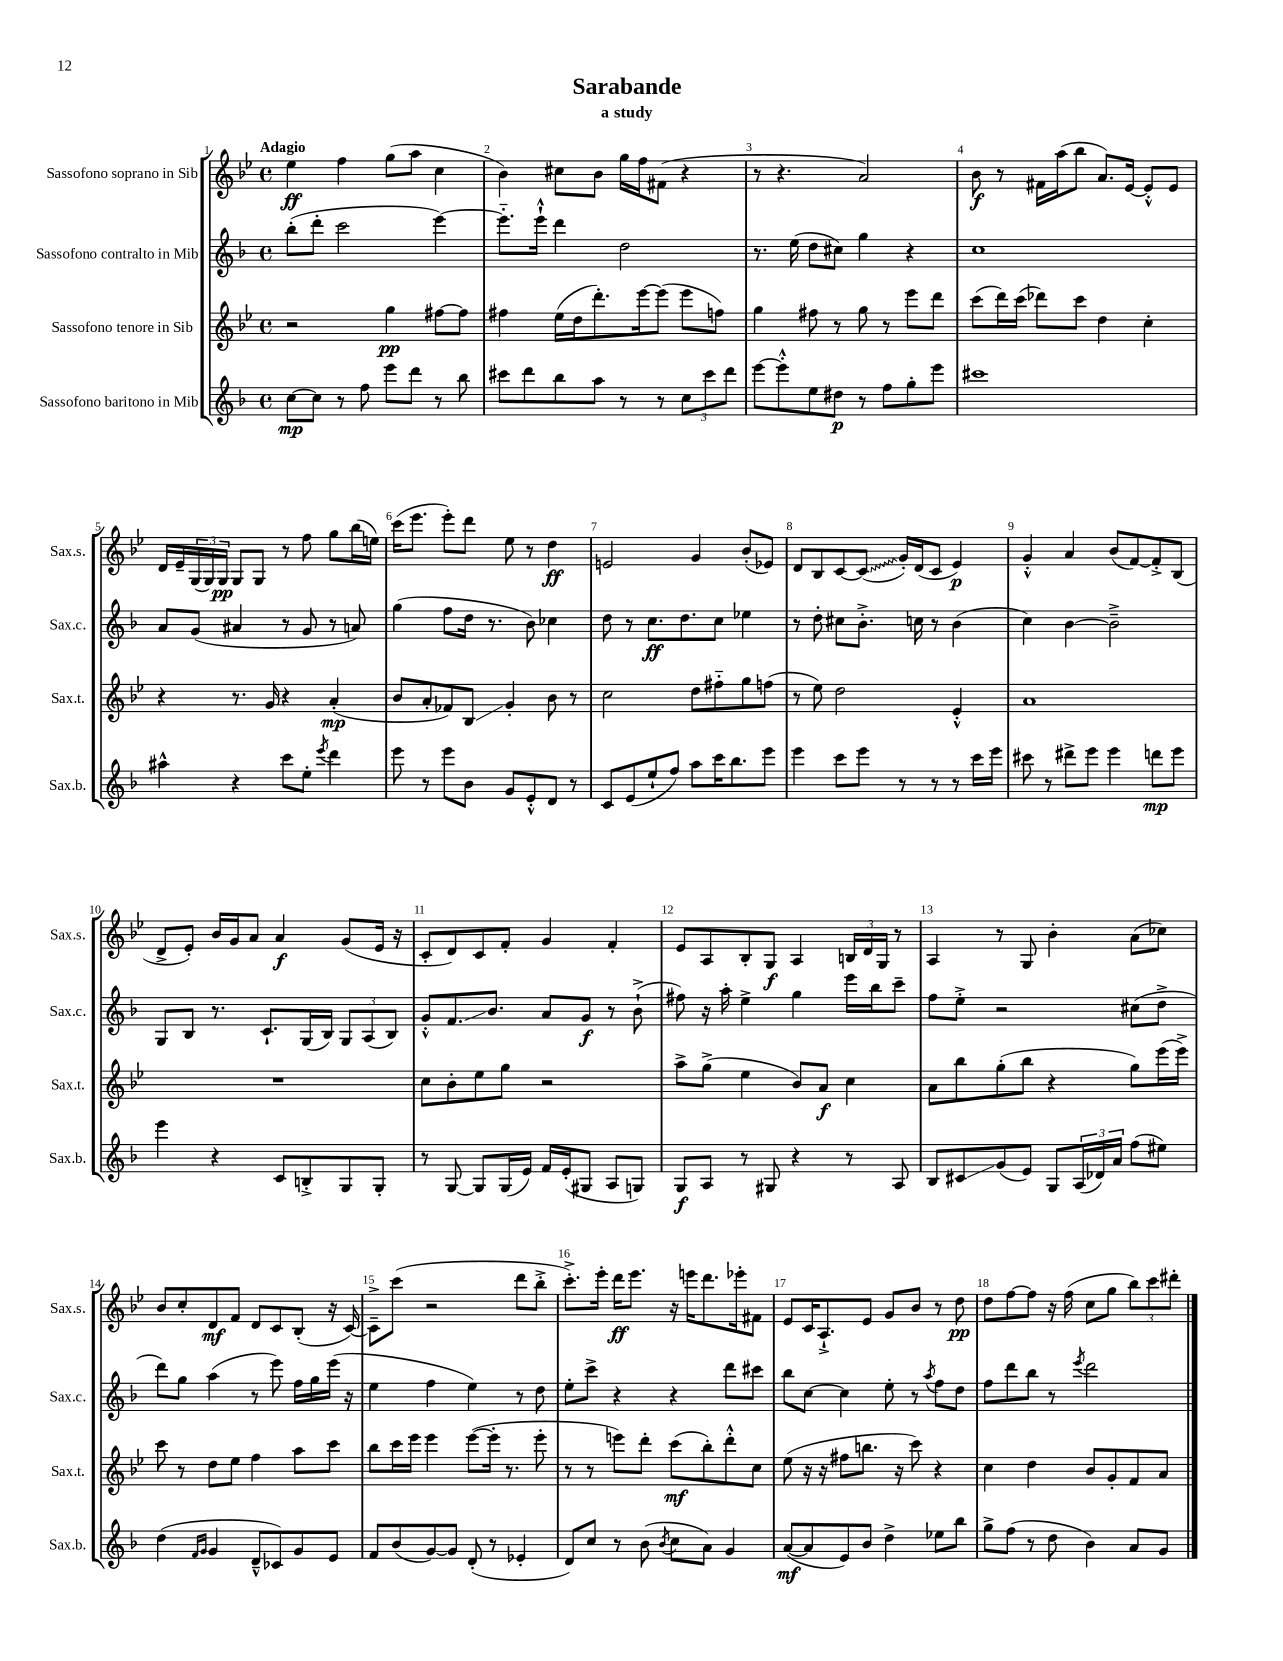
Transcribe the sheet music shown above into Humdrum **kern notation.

**kern	**kern	**kern	**kern
*staff4	*staff3	*staff2	*staff1
*clefG2	*clefG2	*clefG2	*clefG2
*k[b-]	*k[b-e-]	*k[b-]	*k[b-e-]
*M4/4	*M4/4	*M4/4	*M4/4
*met(c)	*met(c)	*met(c)	*met(c)
[8cc\L	2r	(8bb-'\L	4ee-\
8cc\]J	.	8ddd'\J	.
8r	.	2ccc\	4ff\
8ff\	.	.	.
8eee\L	4gg\	.	(8gg\L
8ddd\J	.	.	8aa\J
8r	[8ff#\L	[4eee\)	4cc\
8bb-\	8ff#\]J	.	.
=	=	=	=
8ccc#\L	4ff#\	8.eee'~\]L	4b-\)
8ddd\	.	.	.
.	.	16eee`^^\Jk	.
8bb-\	(16ee-\LL	4ddd\	8cc#\L
.	16dd\J	.	.
8aa\J	8.ddd'\)	.	8b-\J
8r	.	2dd\	16gg\LL
.	[16eee-\k	.	16ff\J
8r	(8eee-\]J	.	(8f#\J
12cc\L	8eee-\L	.	4r
12ccc#\	.	.	.
.	8ff\J)	.	.
12ddd\J	.	.	.
=	=	=	=
[8eee\L	4gg\	8.r	8r
8eee'^^\]	.	.	4.r
.	.	(16ee\	.
8ee\	8ff#\	8dd\L	.
8dd#\J	8r	8cc#\J)	.
8r	8gg\	4gg\	2a/)
8ff\L	8r	.	.
8gg'\	8eee-\L	4r	.
8eee\J	8ddd\J	.	.
=	=	=	=
1ccc#	(8ccc\L	1cc	8b-\
.	16ddd\L)	.	8r
.	(16ccc\JJ	.	.
.	8ddd-\L)	.	16f#\LL
.	.	.	(16aa\J
.	8ccc\J	.	8bb-\J
.	4dd\	.	8.a/L)
.	.	.	[16e-/Jk
.	4cc'\	.	8e-'^^/]L
.	.	.	8e-/J
=	=	=	=
4aa#^^\	4r	8a/L	16d/LL
.	.	.	16e-~/
.	.	(8g/J	(24G/
.	.	.	24G/)
.	.	.	24G/JJ
4r	8.r	4a#/	8G/L
.	.	.	8G/J
.	16g/	.	.
8ccc\L	4r	8r	8r
8ee'\J	.	8g/	8ff\
8qeee/	.	.	.
4ddd\	(4a'/	8r	8gg\L
.	.	8a/)	(16bb-\L
.	.	.	16ee\JJ)
=	=	=	=
8eee\	8b-/L	(4gg\	(16ccc\LK
.	.	.	8.eee-\J
8r	8a'/	.	.
8eee\L	8f-/)	8ff\L	8eee-'\L)
8b-\J	8B-/J	16dd\Jk	8ddd\J
.	.	8.r	.
8g/L	4g'/	.	8ee-\
8e'^^/	.	8b-\)	8r
8d/J	8b-\	4cc-\	4dd\
8r	8r	.	.
=	=	=	=
8c/L	2cc\	8dd\	2e/
(8e/	.	8r	.
8ee`/	.	8.cc\L	.
8ff/J)	.	.	.
.	.	8.dd\	.
8aa\L	8dd\L	.	4g/
16ccc\K	8ff#'~\	8cc\J	.
8.bb-\	.	.	.
.	8gg\	4ee-\	(8b-'/L
8eee\J	(8ff\J	.	8e-/J)
=	=	=	=
4eee\	8r	8r	8d/L
.	8ee-\)	8dd'\	8B-/
8ccc\L	2dd\	8cc#\L	[8c/
8eee\J	.	8.b-'^\J	(8c/]J
8r	.	.	16g'/LL)
.	.	16cc\	(16d/J
8r	.	8r	8c/J
8r	4e-'^^/	(4b-\	4e-/)
16ccc\LL	.	.	.
16eee\JJ	.	.	.
=	=	=	=
8ccc#\	1a	4cc\)	4g'^^/
8r	.	.	.
8ddd#^\L	.	[4b-\	4a/
8eee\J	.	.	.
4eee\	.	2b-~^\]	(8b-/L
.	.	.	[8f/)
8ddd\L	.	.	8f'^/]
8eee\J	.	.	(8B-/J
=	=	=	=
4eee\	1r	8G/L	8d^/L
.	.	8B-/J	8e-'/J)
4r	.	8.r	16b-/LL
.	.	.	16g/J
.	.	.	8a/J
.	.	8.c`/L	.
8c/L	.	.	4a/
8B'^/	.	(16G/L	.
.	.	16B-/JJ)	.
8G/	.	12G/L	(8g/L
.	.	(12A/	.
8G'/J	.	.	16e-/Jk
.	.	12B-/J)	.
.	.	.	16r
=	=	=	=
8r	8cc\L	8g'^^/L	8c'/L
[8G/	8b-'\	8.f/	8d/)
8G/]L	8ee-\	.	8c/
.	.	8.b-/J	.
(16G/L	8gg\J	.	8f'/J
16e/JJ)	.	.	.
16f/LL	2r	8a/L	4g/
(16e'/J	.	.	.
8G#/J	.	8g/J	.
8A/L	.	8r	4f'/
8G/J)	.	(8b-`^\	.
=	=	=	=
8G/L	8aa^\L	8ff#\)	8e-/L
8A/J	(8gg^\J	16r	8A/
.	.	16aa'\	.
8r	4ee-\	4ee^\	8B-'/
8G#/	.	.	8G/J
4r	8b-/L)	4gg\	4A/
.	8a/J	.	.
8r	4cc\	16eee\LL	24B/LL
.	.	.	24d/
.	.	16bb-\J	.
.	.	.	24G/JJ
8A/	.	8ccc~\J	8r
=	=	=	=
8B-/L	8a\L	8ff\L	4A/
8c#/	8bb-\	8ee'^\J	.
(8g/	(8gg'\	2r	8r
8e/J)	8bb-\J	.	8G/
8G/L	4r	.	4b-'\
(24A/L	.	.	.
24d-/)	.	.	.
24a/JJ	.	.	.
(8ff\L	8gg\L)	(8cc#\L	(8a\L
8ee#\J)	(16eee-\L	8dd^\J	8cc-\J)
.	16eee-^\JJ)	.	.
=	=	=	=
(4dd\	8ccc\	8ddd\L)	8b-/L
.	8r	8gg\J	8cc'/
16qqf/LL	.	.	.
16qqg/JJ	.	.	.
4g/	8dd\L	(4aa\	8d/
.	8ee-\J	.	8f/J
8d~^^/L	4ff\	8r	8d/L
8c-/)	.	8eee\)	8c/
8g/	8aa\L	16ff\LL	(8B-'/J
.	.	16gg\	.
8e/J	8ccc\J	(16eee\JJ	16r
.	.	16r	[16c/)
=	=	=	=
8f/L	8bb-\L	4ee\	8c~^\]L
(8b-/	16ccc\L	.	(8ccc\J
.	16eee-\JJ	.	.
[8g/)	4eee-\	4ff\	2r
8g/]J	.	.	.
(8d'/	([8eee-\L	4ee\)	.
8r	16eee-'\]Jk	.	.
.	8.r	.	.
4e-'/	.	8r	8ddd\L
.	8eee-'\	8dd\	8bb-'^\J
=	=	=	=
8d/L)	8r	8ee'\L	8.ccc'^\L)
8cc/J	8r	8ccc^\J	.
.	.	.	16eee-'\Jk
8r	8eee\L)	4r	16ddd\LK
.	.	.	8.eee-\J
(8b-\	8ddd'\J	.	.
8qb-/	.	.	.
8cc\L	(8ccc\L	4r	16r
.	.	.	16eee\LK
8a\J)	8bb-'\)	.	8.ddd\
4g/	8ddd'^^\	8ddd\L	.
.	.	.	16eee-'\k
.	8cc\J	8ccc#\J	8f#\J
=	=	=	=
([8a/L	(8ee-\	8bb-\L	8e-/L
8a/]	16r	[8cc\J	16c/K
.	16r	.	8.A`^/
8e/)	8ff#\L	4cc\]	.
8b-/J	8.bb\J	.	8e-/J
4dd^\	.	8ee'\	8g/L
.	16r	.	.
.	8ccc\)	8r	8b-/J
.	.	8qaa/	.
8ee-\L	4r	8ff\L	8r
8bb-\J	.	8dd\J	8dd\
=	=	=	=
8gg^\L	4cc\	8ff\L	8dd\L
(8ff\J	.	8ddd\	[8ff\
8r	4dd\	8bb-\J	8ff\]J
8dd\	.	8r	16r
.	.	.	(16ff\
.	.	8qeee/	.
4b-\)	8b-/L	2ddd\	8cc\L
.	8g'/	.	8gg\J
8a/L	8f/	.	12bb-\L)
.	.	.	12ccc\
8g/J	8a/J	.	.
.	.	.	12ddd#'\J
==	==	==	==
*-	*-	*-	*-
